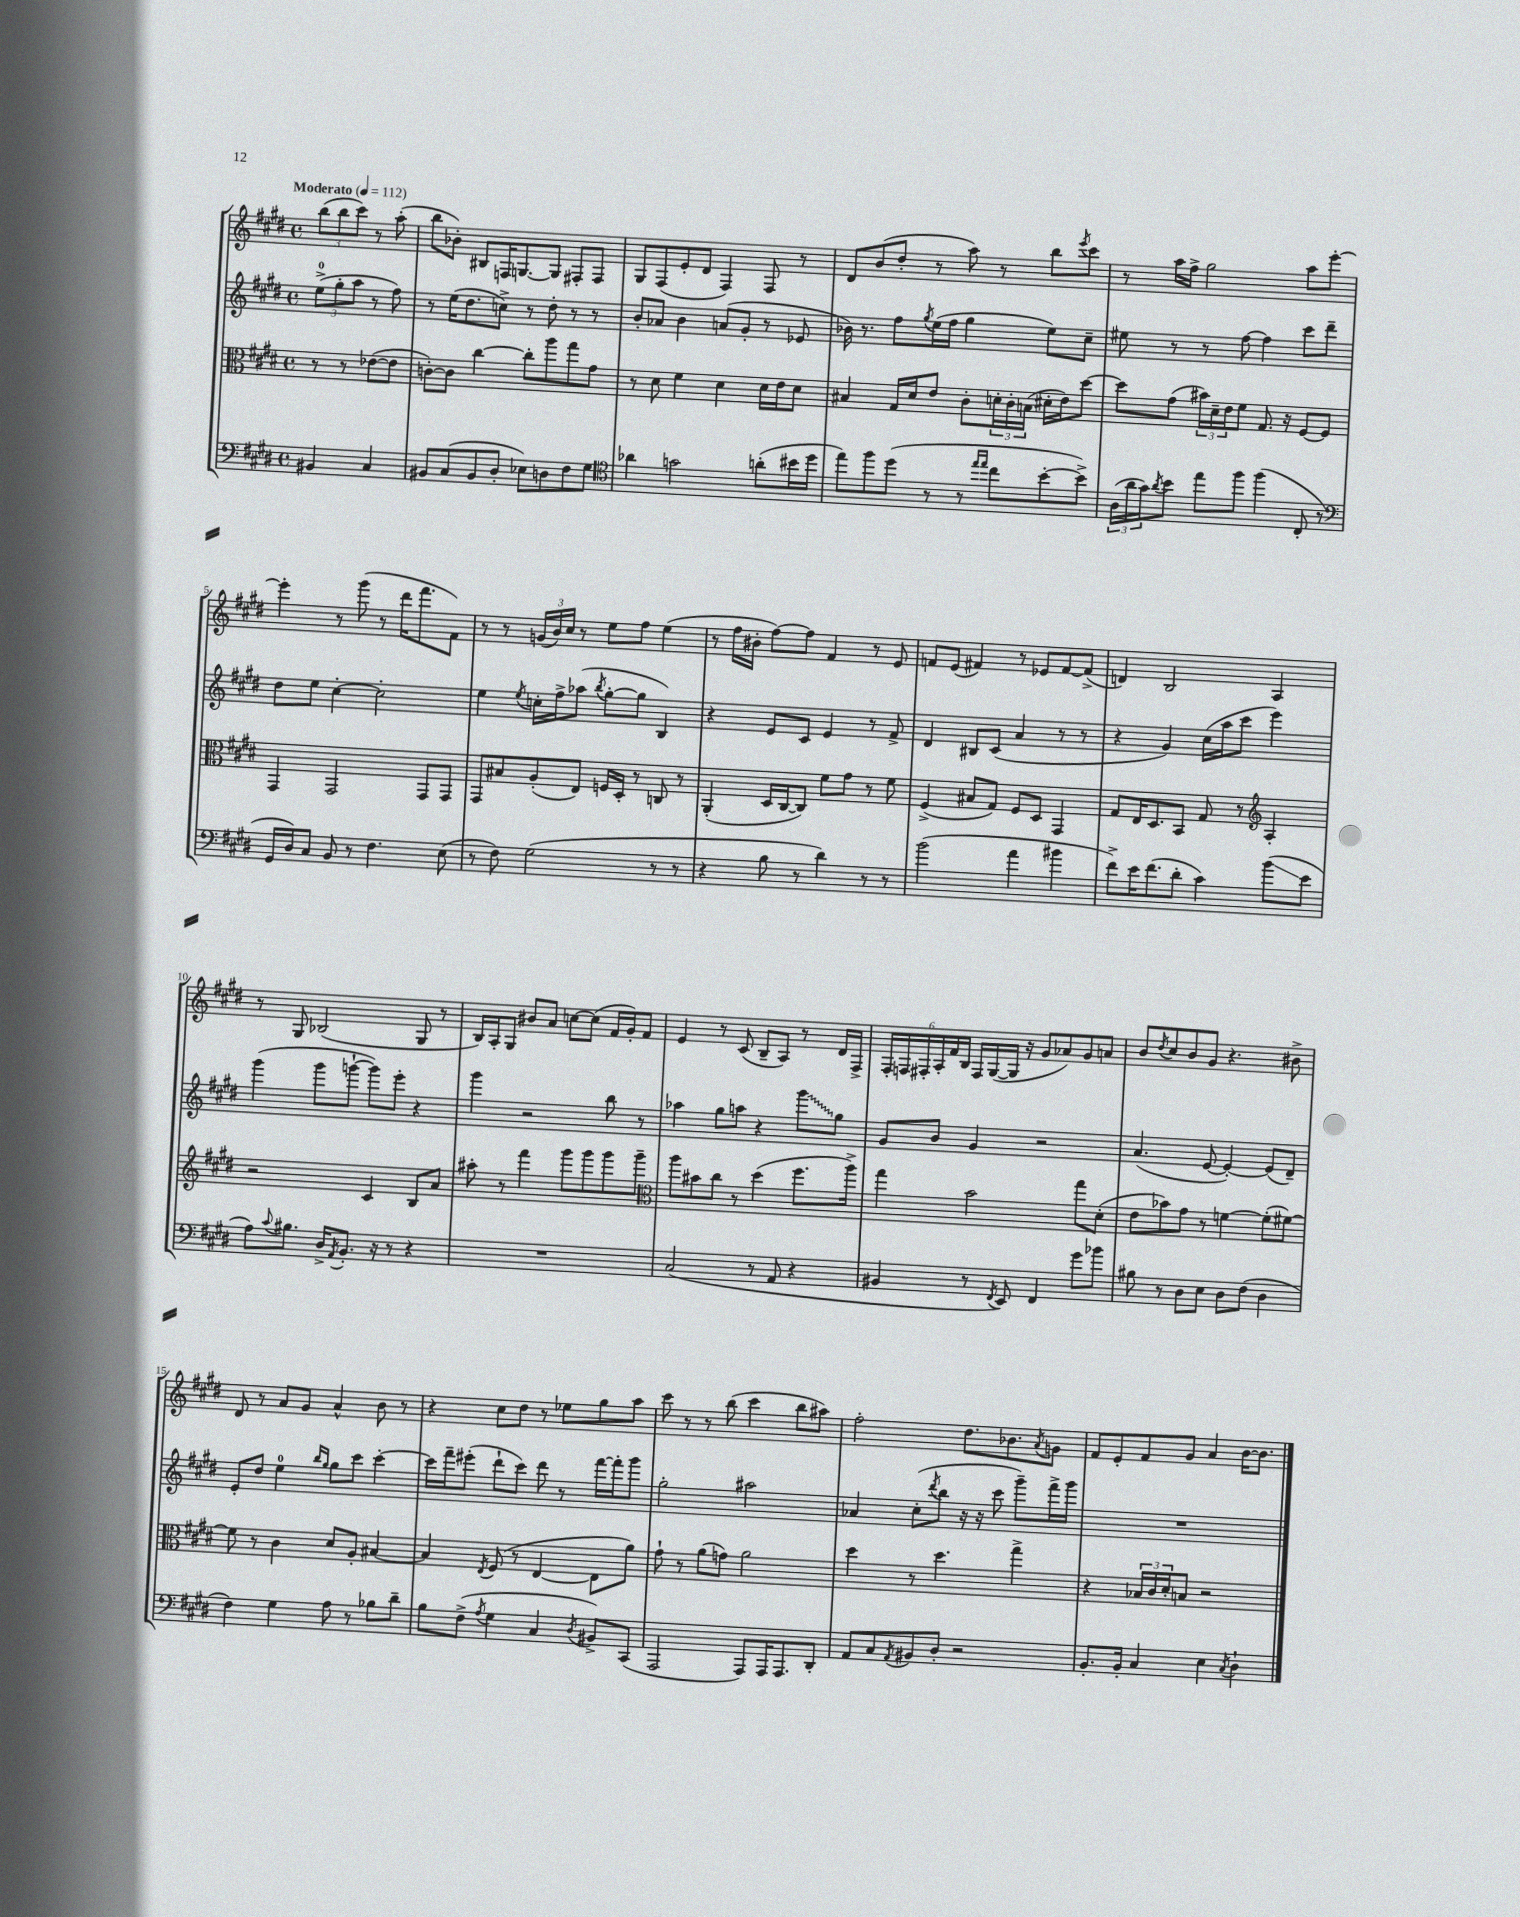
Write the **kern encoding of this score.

**kern	**kern	**kern	**kern
*staff4	*staff3	*staff2	*staff1
*clefF4	*clefC3	*clefG2	*clefG2
*k[f#c#g#d#]	*k[f#c#g#d#]	*k[f#c#g#d#]	*k[f#c#g#d#]
*M4/4	*M4/4	*M4/4	*M4/4
*met(c)	*met(c)	*met(c)	*met(c)
*MM112	*MM112	*MM112	*MM112
4BB#	8r	(12ee^	(12bb
.	.	12gg#'	12bb
.	8r	.	.
.	.	12aa	12ccc#)
4C#	([8e-	8r	8r
.	8e-]	8ff#)	(8aa'
=	=	=	=
8BB#	[8c')	8r	8bb
(8C#	8c]	(16ee	8b-')
.	.	8.dd#	.
8BB#	[4cc#	.	8B#
8D#'	.	8cc^)	16F
.	.	.	[8.G
8E-)	8cc#']	8r	.
8D	8aa	8dd#'	8G]
8F#	8gg#	8r	8F#'
8G#	8g#	8r	8F#
=	=	=	=
*clefC4	*	*	*
4a-	8r	8b'	8G#
.	8d#	8a-	(8F#
2g	4f#	4b	8e'
.	.	.	8d#
.	4d#	(8a	4F#)
.	.	8g#'	.
(8a'	16d#	8r	8F#
.	16e	.	.
16b#	8d#	8e-	8r
16dd#	.	.	.
=	=	=	=
8ee)	4B#	16b-)	8d#
.	.	8.r	.
8ff#	.	.	(8b
(8dd#	16G#	8ff#	8dd#'
.	16d#	.	.
.	.	8qgg#	.
8r	8e	(16ee	8r
.	.	16ff#	.
8r	8c#'	4gg#	8aa)
16qqee	.	.	.
16qqee	.	.	.
8cc#	24d'	.	8r
.	24c#'	.	.
.	(24B	.	.
[8b'	16d#'	8ee)	8bb
.	16e)	.	.
.	.	.	8qeee
8b^])	[8dd#	8cc#~	8ccc#
=	=	=	=
(24A	8dd#]	8ee#	8r
24a	.	.	.
24g#)	.	.	.
8qa	.	.	.
8b	(8g#	8r	16aa
.	.	.	16ff#^
8ee	24b#)	8r	2gg#
.	24d#~	.	.
.	24e	.	.
8ff#	8f#	[8ff#	.
(4ff#	8.G#	4ff#]	.
.	16r	.	.
8C#'	[8F#	8ccc#	8aa
8r	8F#]	8ddd#~	[8eee'
=	=	=	=
*clefF4	*	*	*
16GG#	4GG#	8dd#	4eee']
16D#)	.	.	.
8C#	.	8ee	.
8BB	2GG#	[4cc#'	8r
8r	.	.	(8ggg#
4.F#	.	2cc#']	8r
.	.	.	16ddd#
.	.	.	8.fff#
.	8GG#	.	.
(8E	8GG#	.	8f#)
=	=	=	=
8r	8GG#	4ee	8r
8F#)	8B#	.	8r
.	.	8qee	.
(2G#	(8A'	16cc'	(24g
.	.	.	24b)
.	.	16ff#^	.
.	.	.	24cc#
.	8E)	(8aa-	8r
.	.	8qbb	.
.	16F	[8gg#'	8ee
.	16D#'	.	.
.	8r	8gg#]	8ff#
8r	8C	4B)	(4ee
8r	8r	.	.
=	=	=	=
4r	(4AA'	4r	8r
.	.	.	16ff#
.	.	.	16b#'
8B	16D#	8e	[8ff#)
.	[16C#	.	.
8r	8C#])	8c#	8ff#]
4d#)	8f#	4e	4f#
.	8g#	.	.
8r	8r	8r	8r
8r	8f#	8f#^	8e
=	=	=	=
(2b	(4F#^	4d#	8f
.	.	.	(8e
.	8B#	8B#	4f#)
.	8G#)	(8c#	.
4a	8F#	4a	8r
.	8D#	.	8e-
4b#	4GG#	8r	[8f#
.	.	8r	(8f#^]
=	=	=	=
8f#^)	8G#	4r	4d)
16e	16E	.	.
(8.f#	8.D#	.	.
.	.	4g#)	2B
8d#'	8BB	.	.
4c#)	8G#	(16cc#	.
.	.	16aa	.
.	8r	8ccc#	.
*	*clefG2	*	*
(8b	4A'	4eee)	4A
8e	.	.	.
=	=	=	=
8A)	2r	(4ggg#	8r
8qqc#	.	.	.
8.B#	.	.	8G#
.	.	8ggg#	(2B-
16D#^	.	.	.
8qAA	.	.	.
8.BB'	.	[8ggg`	.
.	4c#	8ggg])	.
16r	.	.	.
8r	.	8eee'	.
4r	8B	4r	8G#
.	8a	.	8r
=	=	=	=
1r	8aa#'	4ggg#	16B)
.	.	.	16A'
.	8r	.	8G#
.	4fff#	2r	8b#
.	.	.	8a
.	8ggg#	.	[8cc
.	8ggg#	.	(8cc]
.	8ggg#	8bb	16f#
.	.	.	16g#')
.	8ggg#~	8r	8f#
=	=	=	=
*	*clefC3	*	*
(2C#	8aa	4aa-	4e
.	8b#	.	.
.	8cc#	8gg#	8r
.	8r	8aa	(8c#
8r	(4dd#	4r	8B~
8AA	.	.	8A)
4r	8.ff#	8ggg#	8r
.	.	8gg#	16d#
.	16aa^)	.	16F#^
=	=	=	=
4BB#	4gg#	8g#	24F#'
.	.	.	24F
.	.	.	24F#'
.	.	8b	24A'
.	.	.	24f#
.	.	.	24B
8r	2b	4g#	16F#
.	.	.	([16G#
8qFF#	.	.	.
8EE)	.	.	16G#]
.	.	.	16r
4FF#	.	2r	8g#
.	.	.	8a-)
8g#	8gg#	.	8g#
8b-	(8d#'	.	8a
=	=	=	=
8B#	8e	(4.a	8b
.	.	.	8qdd#
8r	8b-)	.	8cc#
8D#	8g#	.	8b
8E	8r	[8e	8g#
8D#	[4f	4e'_)	4.r
(8F#	.	.	.
4D#	(8f']	(8e]	.
.	[8f#)	8d#~)	8b#^
=	=	=	=
4F#)	8f#]	8e'	8d#
.	8r	8dd#	8r
4G#	4c#	4ee	8a
.	.	.	8g#
.	.	16qqbb	.
.	.	16qqgg#	.
8A	8d#	8gg#	4a^^
8r	8A'	8ccc#	.
8B-	[4B#	[4ccc#'	8b
8d#~	.	.	8r
=	=	=	=
8B	4B#]	16ccc#]	4r
.	.	16fff#~	.
(8F#^	.	(8eee#'	.
8qA	8qE	.	.
4G#	(8F#	8ddd#`	8cc#
.	8r	8ccc#)	8dd#
4C#	[4E	8ddd#	8r
.	.	8r	8ee-
8qD#	.	.	.
8BB#^)	8E]	[16fff#	8gg#
.	.	16fff#']	.
(8CC#	8a)	8ggg#	8aa
=	=	=	=
2AAA	8g#`	2gg#'	8ccc#
.	8r	.	8r
.	(8a	.	8r
.	8g)	.	(8bb
8AAA)	2a	2aa#	4ccc#
16AAA	.	.	.
8.AAA	.	.	.
.	.	.	8bb
8DD#'	.	.	8aa#)
=	=	=	=
8AA	4dd#	4a-	2ff#'
8C#	.	.	.
8qAA	.	.	.
8BB#	8r	(8cc#'	.
.	.	8qddd#	.
8D#'	4.dd#	8bb	.
2r	.	16r	8.dd#
.	.	16r	.
.	.	8ccc#	.
.	.	.	8.b-
.	4gg#^	8ggg#~)	.
.	.	.	8qa
.	.	16fff#^	8g
.	.	16ggg#	.
=	=	=	=
8.BB'	4r	1r	8f#
.	.	.	8e'
16BB'	.	.	.
4C#	24B-	.	8f#
.	24c#	.	.
.	24d#'	.	.
.	8B	.	8g#
4E	2r	.	4a
8qC#	.	.	.
4D#`	.	.	[16b
.	.	.	8.b]
==	==	==	==
*-	*-	*-	*-
